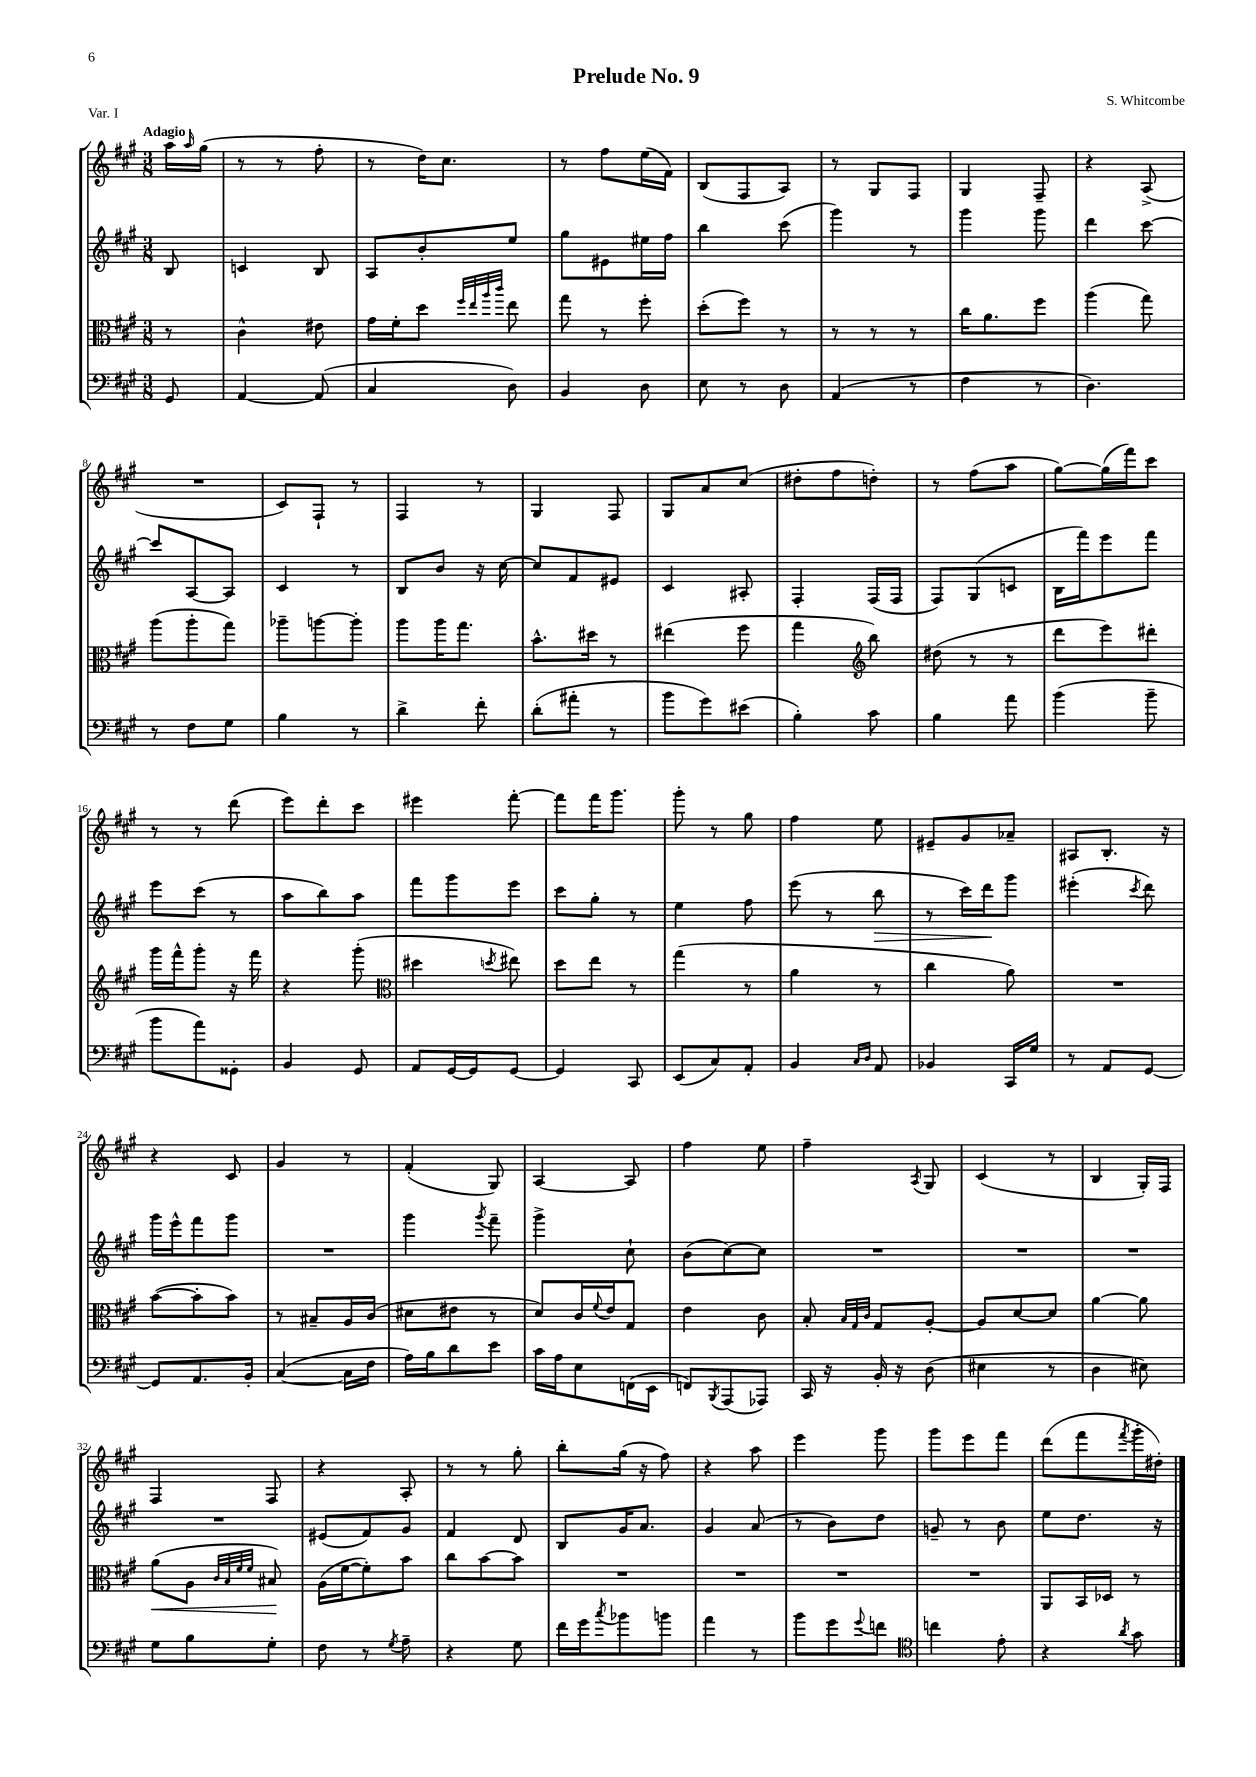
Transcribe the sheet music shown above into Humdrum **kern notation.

**kern	**kern	**kern	**kern
*staff4	*staff3	*staff2	*staff1
*clefF4	*clefC3	*clefG2	*clefG2
*k[f#c#g#]	*k[f#c#g#]	*k[f#c#g#]	*k[f#c#g#]
*M3/8	*M3/8	*M3/8	*M3/8
8GG#	8r	8B	16aa
.	.	.	16qqaa
.	.	.	(16gg#
=	=	=	=
[4AA	4c#^^	4c	8r
.	.	.	8r
(8AA]	8e#	8B	8ff#'
=	=	=	=
4C#	16g#	8A	8r
.	16f#'	.	.
.	8dd	8b'	16dd)
.	.	.	8.cc#
.	32qqff#	.	.
.	32qqee	.	.
.	32qqaa	.	.
.	32qqccc#	.	.
8D)	8ee	8ee	.
=	=	=	=
4BB	8gg#	8gg#	8r
.	8r	8e#	8ff#
8D	8ff#'	16ee#	(16ee
.	.	16ff#	16f#)
=	=	=	=
8E	(8dd'	4bb	(8B
8r	8ff#)	.	8F#
8D	8r	(8ccc#	8A)
=	=	=	=
(4AA	8r	4ggg#)	8r
.	8r	.	8G#
8r	8r	8r	8F#
=	=	=	=
4F#	16cc#	4ggg#	4G#
.	8.a	.	.
8r	8ff#	8ggg#	8F#~
=	=	=	=
4.D)	(4aa	4ddd	4r
.	8gg#)	[8ccc#	(8A^
=	=	=	=
8r	(8aa	8ccc#]	4.r
8F#	8aa'	[8A	.
8G#	8gg#)	8A]	.
=	=	=	=
4B	8aa-~	4c#	8c#)
.	[8aa	.	8F#`
8r	8aa']	8r	8r
=	=	=	=
4d^	8aa	8B	4F#
.	16aa	8b	.
.	8.gg#	.	.
8f#'	.	16r	8r
.	.	[16cc#	.
=	=	=	=
(8d'	8.b^^	8cc#]	4G#
8a#'	.	8f#	.
.	16dd#	.	.
8r	8r	8e#	8F#
=	=	=	=
8b	(4ee#	4c#	8G#
8g#)	.	.	8a
(8e#	8ff#	8A#'	(8cc#
=	=	=	=
4B')	4gg#	4F#'	8dd#'
.	.	.	8ff#
*	*clefG2	*	*
8c#	8bb)	(16F#	8dd')
.	.	16F#	.
=	=	=	=
4B	(8dd#	8F#)	8r
.	8r	(8G#	(8ff#
8a	8r	8c	8aa
=	=	=	=
(4b	8ddd	16B	[8gg#)
.	.	16fff#)	.
.	8eee)	8eee	(16gg#]
.	.	.	16fff#)
8b~	8ddd#'	8fff#	8ccc#
=	=	=	=
8b	16ggg#	8eee	8r
.	16fff#^^	.	.
8a)	8ggg#'	(8ccc#	8r
8GG##'	16r	8r	(8ddd
.	16fff#	.	.
=	=	=	=
4BB	4r	8aa	8eee)
.	.	8bb)	8ddd'
8GG#	(8ggg#'	8aa	8ccc#
=	=	=	=
*	*clefC3	*	*
8AA	4dd#	8fff#	4eee#
[16GG#	.	8ggg#	.
16GG#]	.	.	.
.	8qdd	.	.
[8GG#	8ee#)	8eee	[8fff#'
=	=	=	=
4GG#]	8dd	8ccc#	8fff#]
.	8ee	8gg#'	16fff#
.	.	.	8.ggg#
8CC#	8r	8r	.
=	=	=	=
(8EE	(4gg#	4ee	8ggg#'
8C#)	.	.	8r
8AA'	8r	8ff#	8gg#
=	=	=	=
4BB	4a	(8eee	4ff#
.	.	8r	.
16qqC#	.	.	.
16qqD	.	.	.
8AA	8r	8bb	8ee
=	=	=	=
4BB-	4cc#	8r	8e#~
.	.	16ccc#)	8g#
.	.	16ddd	.
16CC#	8a)	8ggg#	8a-~
16G#	.	.	.
=	=	=	=
8r	4.r	(4eee#'	8A#
8AA	.	.	8.B'
.	.	8qccc#	.
[8GG#	.	8ddd)	.
.	.	.	16r
=	=	=	=
8GG#]	([8b	16ggg#	4r
.	.	16eee^^	.
8.AA	8b']	8fff#	.
.	8b)	8ggg#	8c#
16BB'	.	.	.
=	=	=	=
([4C#	8r	4.r	4g#
.	8B#~	.	.
16C#]	16A	.	8r
16F#	(16c#	.	.
=	=	=	=
16A)	8d#	4ggg#	(4f#'
16B	.	.	.
8d	8e#	.	.
.	.	8qggg#	.
8e	8r	8fff#~	8G#)
=	=	=	=
16c#	8d)	4ggg#^	[4A
16A	.	.	.
8E	16c#	.	.
.	8qqf#	.	.
.	16e	.	.
(16FF	8G#	8cc#`	8A]
16EE	.	.	.
=	=	=	=
8FF)	4e	(8b	4ff#
8qBBB	.	.	.
(8AAA	.	[8cc#)	.
8AAA-)	8c#	8cc#]	8ee
=	=	=	=
16CC#	8B'	4.r	4ff#~
16r	.	.	.
.	32qqB	.	.
.	32qqG#	.	.
.	32qqc#	.	.
16BB'	8G#	.	.
16r	.	.	.
.	.	.	8qA
(8D	[8A'	.	8G#
=	=	=	=
4E#	8A]	4.r	(4c#
.	[8d	.	.
8r	8d]	.	8r
=	=	=	=
4D	[4a	4.r	4B
8E#)	8a]	.	16G#')
.	.	.	16F#
=	=	=	=
8G#	(8a	4.r	4F#
8B	8A	.	.
.	32qqc#	.	.
.	32qqB	.	.
.	32qqf#	.	.
.	32qqf#	.	.
8G#'	8B#)	.	8F#
=	=	=	=
8F#	(16A	(8e#	4r
.	[16f#	.	.
8r	8f#'])	8f#)	.
8qG#	.	.	.
8A~	8b	8g#	8A'
=	=	=	=
4r	8cc#	4f#	8r
.	[8b	.	8r
8G#	8b]	8d	8gg#'
=	=	=	=
16f#	4.r	8B	8bb'
16g#	.	.	.
8qcc#	.	.	.
8b-	.	16g#	(16gg#
.	.	8.a	16r
8b	.	.	8ff#)
=	=	=	=
4a	4.r	4g#	4r
8r	.	(8a	8aa
=	=	=	=
8b	4.r	8r	4eee
8g#	.	8b)	.
8qqg#	.	.	.
8f	.	8dd	8ggg#
=	=	=	=
*clefC4	*	*	*
4cc	4.r	8g~	8ggg#
.	.	8r	8eee
8e'	.	8b	8fff#
=	=	=	=
4r	8AA	8ee	(8ddd
.	16BB	8.dd	8fff#
.	16D-	.	.
8qa	.	.	8qfff#
8g#	8r	.	16ggg#'
.	.	16r	16dd#')
==	==	==	==
*-	*-	*-	*-
